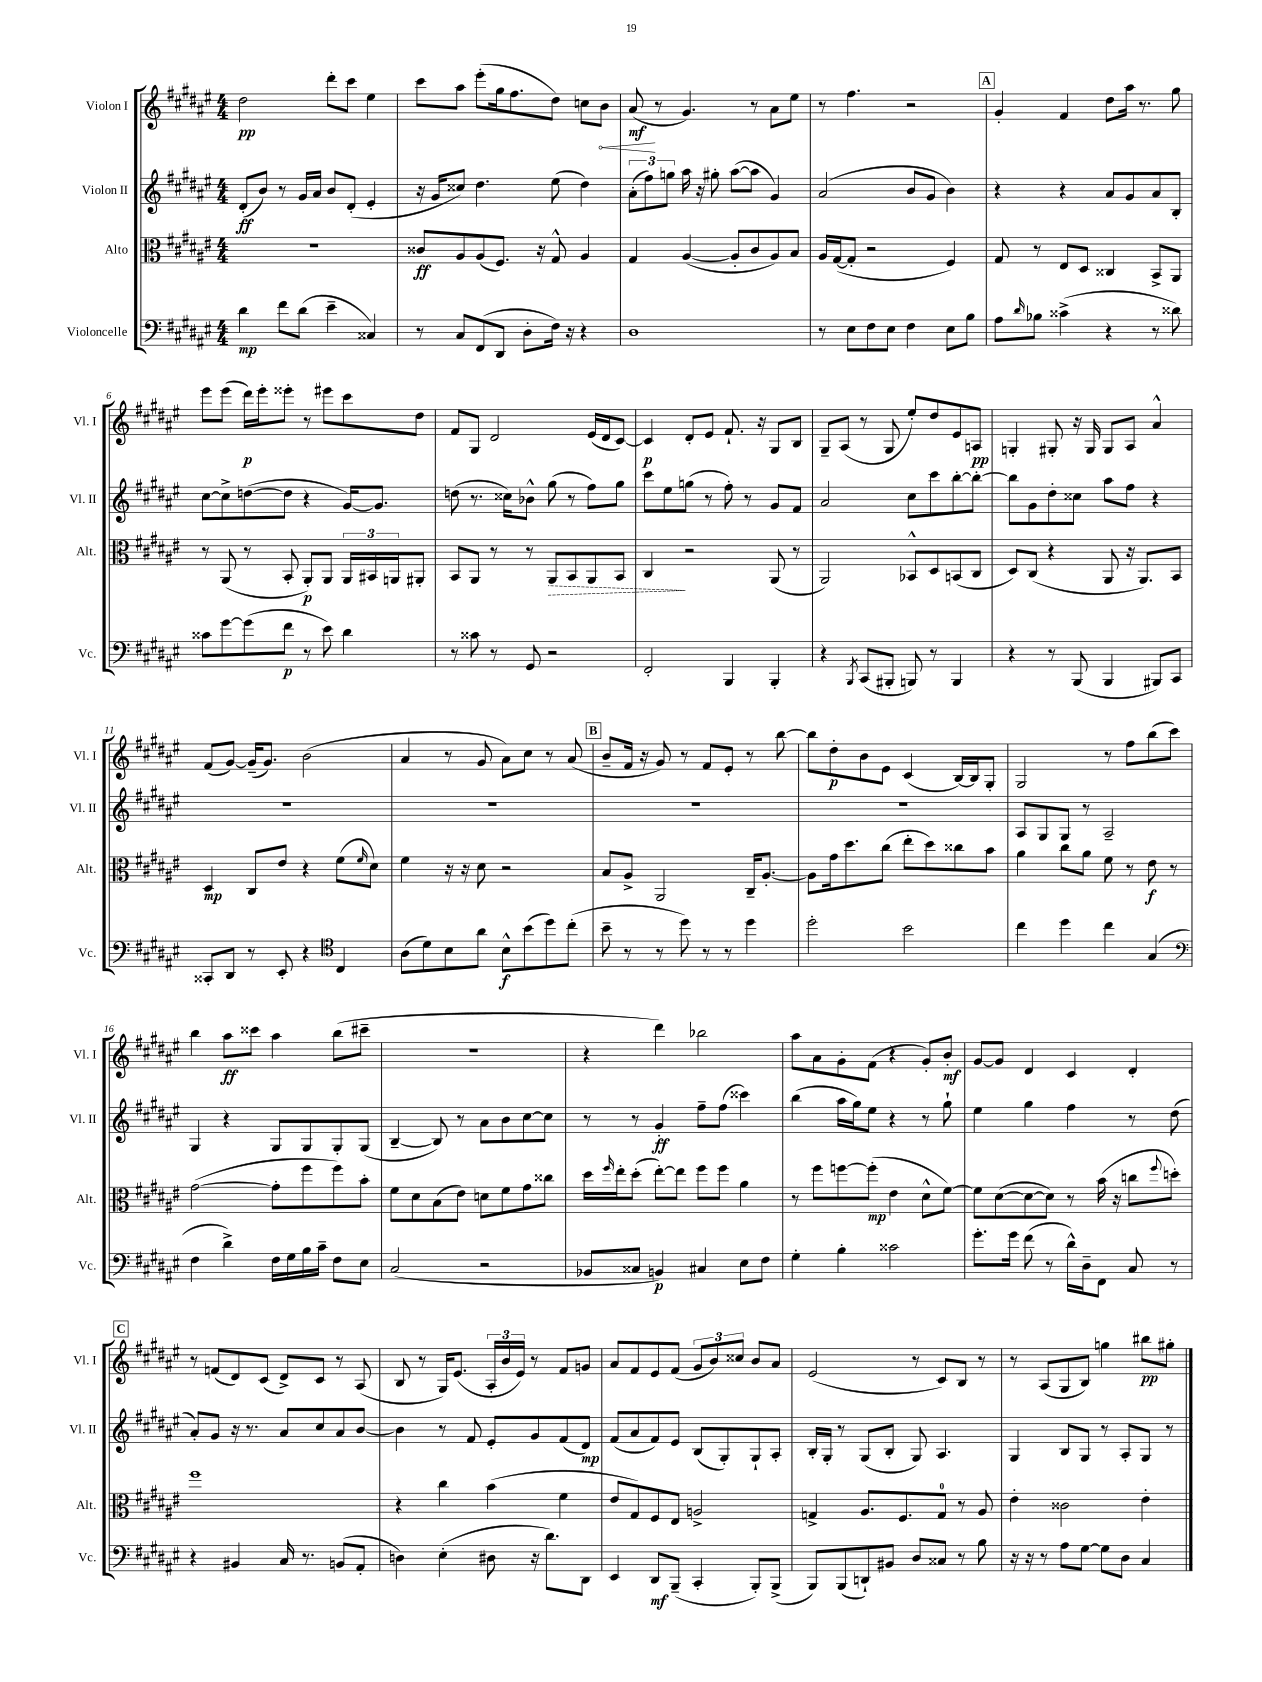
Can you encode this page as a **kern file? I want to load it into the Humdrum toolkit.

**kern	**kern	**kern	**kern
*staff4	*staff3	*staff2	*staff1
*clefF4	*clefC3	*clefG2	*clefG2
*k[f#c#g#d#a#e#]	*k[f#c#g#d#a#e#]	*k[f#c#g#d#a#e#]	*k[f#c#g#d#a#e#]
*M4/4	*M4/4	*M4/4	*M4/4
4d#	1r	(8d#'	2dd#
.	.	8b)	.
8f#	.	8r	.
(8d#	.	16g#	.
.	.	16a#	.
4e#~	.	8b	8ddd#'
.	.	(8d#'	8ccc#
4C##)	.	4e#'	4ee#
=	=	=	=
8r	8c##	16r	8ccc#
.	.	16g#	.
8C#	8A#	8cc##)	8aa#
(8FF#	(8A#	4.dd#	(8eee#'
8DD#	8.F#)	.	16gg#
.	.	.	8.ff#
8D#'	.	.	.
.	16r	.	.
16F#)	8G#^^	(8ee#	8dd#)
16r	.	.	.
4r	4A#	4dd#)	8cc
.	.	.	8b
=	=	=	=
1D#	4G#	(12a#'	(8a#
.	.	12ff#)	.
.	.	.	8r
.	.	12gg	.
.	([4A#	16aa#	4.g#)
.	.	16r	.
.	.	8gg#'	.
.	8A#']	([8aa#	.
.	8c#	8aa#]	8r
.	8A#)	4g#)	8a#
.	8B	.	8ee#
=	=	=	=
8r	16A#	(2a#	8r
.	([16G#	.	.
8E#	8G#']	.	4.ff#
8F#	2r	.	.
8E#	.	.	.
4F#	.	8b	2r
.	.	8g#	.
8E#	4F#)	4b)	.
8B	.	.	.
=	=	=	=
8A#	8G#	4r	4g#'
16qqd#	.	.	.
8B-	8r	.	.
(4c##^	8E#	4r	4f#
.	8D#	.	.
4r	4C##	8a#	8dd#
.	.	8g#	16aa#
.	.	.	8.r
8r	8BB^	8a#	.
8d##)	8AA#	8B'	8gg#
=	=	=	=
8c##	8r	[8cc#	8eee#
[8g#	(8AA#	8cc#^]	(8eee#
(8g#]	8r	([8dd	16ddd#)
.	.	.	16eee#'
8f#	8BB'	8dd]	8eee##'
8r	8AA#')	4r	8r
8e#)	8AA#	.	8eee#
4d#	24AA#	[16g#)	8ccc#
.	24BB#	.	.
.	.	8.g#]	.
.	24AA	.	.
.	8AA#'	.	8dd#
=	=	=	=
8r	8BB	(8dd	8f#
8c##	8AA#	8.r	8G#
8r	8r	.	2d#
.	.	16cc##)	.
8GG#	8r	8b-^^	.
2r	8AA#	(8gg#	.
.	8BB	8r	.
.	8AA#	8ff#)	(16e#
.	.	.	16d#
.	8BB	8gg#	[8c#)
=	=	=	=
2FF#'	4C#	8ccc#	4c#]
.	.	8ee#	.
.	2r	(8gg	8d#'
.	.	8r	8e#
4BBB	.	8ff#')	8.f#`
.	.	8r	.
.	.	.	16r
4BBB'	(8AA#	8g#	8G#
.	8r	8f#	8B
=	=	=	=
4r	2AA#)	2a#	8G#~
.	.	.	(8A#
8qBBB	.	.	.
(8CC#	.	.	8r
8BBB#'	.	.	8G#
8BBB)	8BB-^^	8cc#	8ee#')
8r	8D#	8ccc#	8dd#
4BBB	(8BB	[8bb'	8e#
.	8C#	8bb'_	8A
=	=	=	=
4r	8D#)	8bb]	4G'
.	(8C#	8g#	.
8r	4r	8dd#'	8G#'
(8BBB	.	8cc##	16r
.	.	.	16G#
4BBB	8AA#	8aa#	8G#
.	16r	8ff#	8A#
.	8.AA#)	.	.
8BBB#)	.	4r	4a#^^
8CC#	8BB	.	.
=	=	=	=
8CC##'	4D#	1r	(8f#
8DD#	.	.	[8g#)
8r	8C#	.	(16g#~]
.	.	.	8.g#)
8EE#'	8e#	.	.
4r	4r	.	(2b
*clefC4	*	*	*
4C#	(8f#	.	.
.	16qqf#	.	.
.	8d#)	.	.
=	=	=	=
(8A#	4f#	1r	4a#
8d#)	.	.	.
8B	16r	.	8r
.	16r	.	.
8a#	8d#	.	8g#
8B^^	2r	.	8a#)
(8b	.	.	8cc#
8dd#)	.	.	8r
(8cc#'	.	.	(8a#
=	=	=	=
8b~	8B	1r	8b~
8r	8A#^	.	16f#
.	.	.	16r
8r	2AA#	.	8g#)
8dd#)	.	.	8r
8r	.	.	8f#
8r	.	.	8e#'
4dd#	16C#~	.	8r
.	[8.A#'	.	.
.	.	.	[8bb
=	=	=	=
2dd#'	8A#]	1r	8bb]
.	16g#	.	8dd#'
.	8.dd#	.	.
.	.	.	8b
.	(8cc#	.	8e#
2b	8ee#'	.	(4c#
.	8dd#)	.	.
.	8cc##	.	[16B)
.	.	.	16B]
.	8b	.	8G#'
=	=	=	=
4cc#	4a#	8A#	2G#
.	.	8G#	.
4dd#	8cc#	8G#	.
.	8a#	8r	.
4cc#	8f#	2A#~	8r
.	8r	.	8ff#
(4G#	8e#	.	(8bb
.	8r	.	8ccc#)
=	=	=	=
*clefF4	*	*	*
4F#	([2g#	4G#	4bb
4d#^)	.	4r	8aa#
.	.	.	8ccc##
16F#	8g#']	8G#	4aa#
16G#	.	.	.
16B	8ff#	8G#	.
16c#~	.	.	.
8F#	8ff#)	8G#'	(8bb
8E#	8b'	(8G#	8ccc#~
=	=	=	=
(2C#	8f#	[4B~	1r
.	8d#	.	.
.	(8B	8B])	.
.	8e#)	8r	.
2r	8d	8a#	.
.	8f#	8b	.
.	8g#	[8cc#	.
.	8cc##	8cc#]	.
=	=	=	=
8BB-	16dd#	8r	4r
.	16qqff#	.	.
.	16ee#'	.	.
8C##	(8dd#'	8r	.
4BB)	[8ee#')	4g#'	4ddd#)
.	8ee#]	.	.
4C#	8ff#	8ff#~	2bb-
.	8ff#	(8ff#	.
8E#	4a#	4ccc##)	.
8F#	.	.	.
=	=	=	=
4G#'	8r	(4bb	8aa#
.	8ff#	.	8a#
4B'	[8ff	16aa#	8g#'
.	.	16gg#)	.
.	(8ff']	8ee#	(8f#
2c##	4e#	4r	4r
.	8d#^^	8r	8g#')
.	[8f#)	8gg#`	8b'
=	=	=	=
8.g#'	8f#]	4ee#	[8g#
.	([8d#	.	8g#]
16g#	.	.	.
(8f#	8d#_	4gg#	4d#
8r	8d#])	.	.
16d#^^)	8r	4ff#	4c#
16D#~	.	.	.
8FF#	(16b	.	.
.	16r	.	.
8C#	8cc	8r	4d#'
.	8qqff#	.	.
8r	8dd')	(8dd#	.
=	=	=	=
4r	1ff#	8a#')	8r
.	.	8g#	(8f
4BB#	.	16r	8d#)
.	.	8.r	.
.	.	.	(8c#
16C#	.	8a#	8d#^)
8.r	.	.	.
.	.	8cc#	8c#
(8BB	.	8a#	8r
8AA#'	.	[8b	(8A#
=	=	=	=
4D)	4r	4b]	8B
.	.	.	8r
(4E#'	4cc#	8r	16G#)
.	.	.	(8.e#
.	.	8f#	.
8D#	(4b	8e#'	24A#'
.	.	.	24b
.	.	.	24e#)
16r	.	8g#	8r
8.d#)	.	.	.
.	4f#	(8f#	8f#
8DD#	.	8d#)	8g
=	=	=	=
4EE#	8e#	(8f#	8a#
.	8G#)	8a#	8f#
8DD#	8F#	8f#)	8e#
(8BBB~	8E#	8e#	(8f#
4CC#'	2A^	(8B	12g#
.	.	.	12b)
.	.	8G#')	.
.	.	.	12cc##
8BBB')	.	8G#`	8b
(8BBB^	.	8A#'	8a#
=	=	=	=
8BBB)	4G^	16B'	(2e#
.	.	16G#'	.
(8BBB	.	8r	.
8DD`)	8.A#	(8G#	.
8BB#	.	8B'	.
.	8.F#	.	.
8D#	.	8G#)	8r
8C##	8G	4.A#	8c#)
8r	8r	.	8B
8B	8A#	.	8r
=	=	=	=
16r	4e#'	4G#	8r
16r	.	.	.
8r	.	.	(8A#
8A#	2c##	8B	8G#
[8G#	.	8G#	8B)
8G#]	.	8r	4gg
8D#	.	8A#'	.
4C#	4e#'	8G#	8bb#
.	.	8r	8gg#'
==	==	==	==
*-	*-	*-	*-
